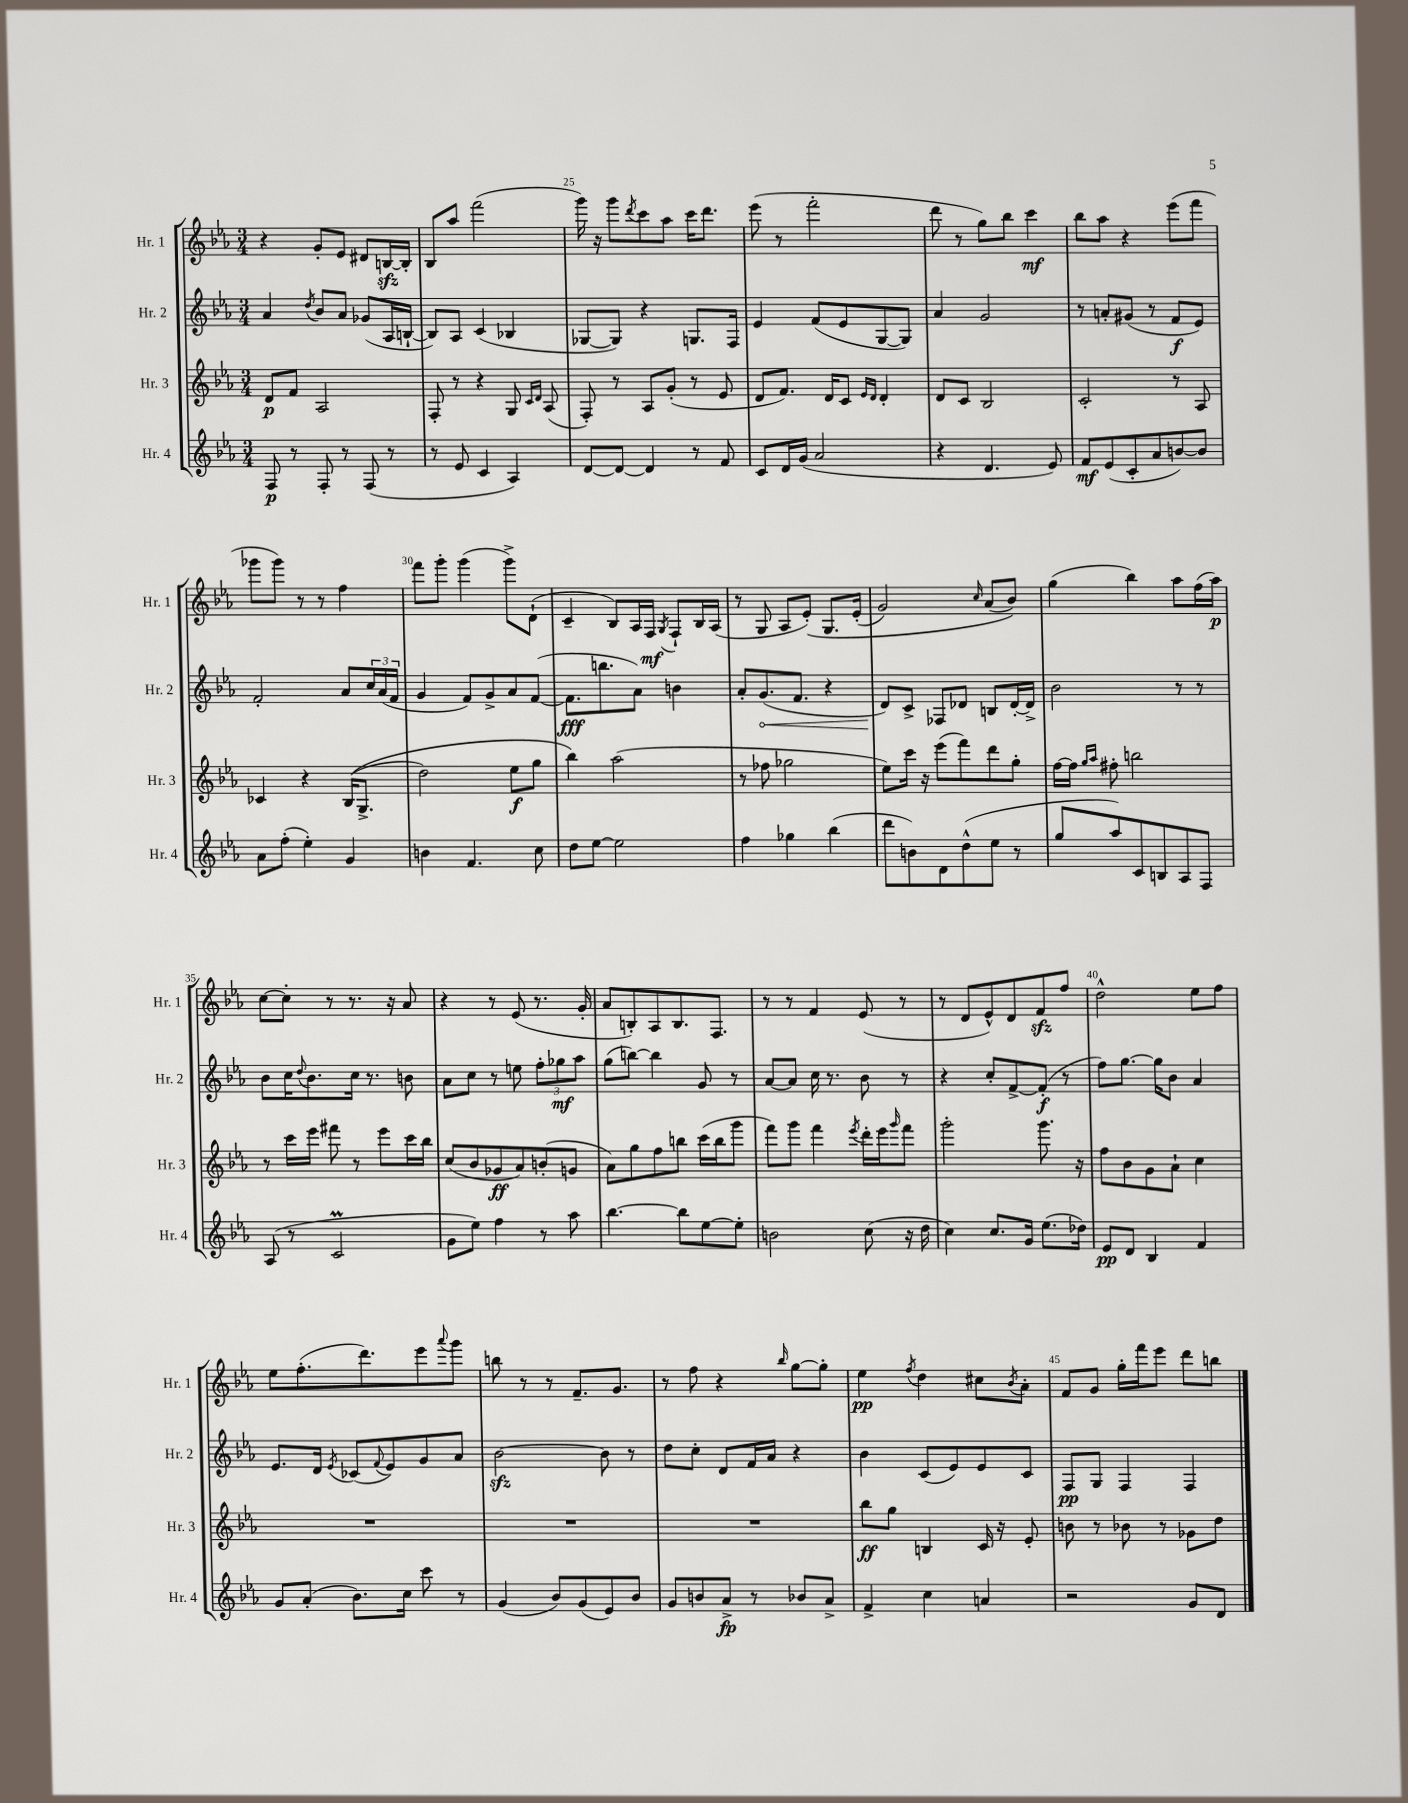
<<
\new StaffGroup <<
\new Staff = "s0" \with { instrumentName = "Hr. 1" shortInstrumentName = "Hr. 1" } {
    \clef treble \key ees \major \numericTimeSignature \time 3/4
    r4 g'8-. ees'8 dis'8 b16~\sfz b16-. |
    bes8 aes''8 f'''2( |
    g'''16) r16 g'''8 \acciaccatura { d'''8 } c'''8 aes''8 c'''16 d'''8. |
    ees'''8( r8 f'''2-. |
    d'''8 r8 g''8) bes''8 c'''4\mf |
    bes''8 aes''8 r4 ees'''8( f'''8 |
    ges'''8 ges'''8) r8 r8 f''4 |
    f'''8 g'''8-. g'''4( g'''8->) d'8-!( |
    c'4-- bes8) aes16 f16\mf \acciaccatura { g8 } f8-! bes16 aes16( |
    r8 g8 aes8 ees'8-.)\( g8. ees'16-.( |
    g'2) \grace { c''16 } aes'8( bes'8)\) |
    g''4( bes''4) aes''8 f''16( aes''16\p) |
    c''8~ c''8-. r8 r8. r16 aes'8 |
    r4 r8 ees'8( r8. g'16-. |
    aes'8 b8-.) aes8 b8. f8. |
    r8 r8 f'4 ees'8( r8 |
    r8 d'8 ees'8-^) d'8 f'8\sfz f''8 |
    d''2-^ ees''8 f''8 |
    ees''8 f''8.-.( d'''8.) ees'''8 \appoggiatura { aes'''8 } g'''8 |
    b''8 r8 r8 f'8.-- g'8. |
    r8 f''8 r4 \grace { bes''16 } g''8~ g''8-. |
    ees''4\pp \acciaccatura { f''8 } d''4 cis''8 \acciaccatura { bes'8 } aes'8-. |
    f'8 g'8 g''16-. f'''16 ees'''8 d'''8 b''8 \bar "|." |
}
\new Staff = "s1" \with { instrumentName = "Hr. 2" shortInstrumentName = "Hr. 2" } {
    \clef treble \key ees \major \numericTimeSignature \time 3/4
    aes'4 \acciaccatura { d''8 } bes'8 aes'8 ges'8( aes16 b16~-! |
    b8) aes8 c'4( bes4 |
    ges8~ ges8) r4 g8. f16 |
    ees'4 f'8( ees'8 g8~ g8) |
    aes'4 g'2 |
    r8 a'8-. gis'8( r8 f'8\f ees'8) |
    f'2-. aes'8 \tuplet 3/2 { c''16 aes'16( f'16 } |
    g'4 f'8) g'8-> aes'8 f'8~( |
    f'8.\fff b''8. aes'8) b'4 |
    aes'8-. \once \override Hairpin.circled-tip = ##t g'8.\<( f'8. r4 |
    d'8\!) c'8-> fes8 des'8 b8 des'16~-. des'16-> |
    bes'2 r8 r8 |
    bes'8 c''16 \appoggiatura { d''8 } bes'8. c''16 r8. b'8 |
    aes'8 c''8 r8 e''8 \tuplet 3/2 { f''8-. ges''8\mf aes''8 } |
    g''8( b''8~) b''4 g'8 r8 |
    aes'8~ aes'8 c''16 r8. bes'8 r8 |
    r4 c''8-. f'8~-> f'8-.\f( r8 |
    f''8) g''8.~ g''16 bes'8 aes'4 |
    ees'8. d'16 \acciaccatura { ees'8 } ces'8( \appoggiatura { f'8 } ees'8) g'8 aes'8 |
    bes'2~\sfz bes'8 r8 |
    d''8 c''8-. d'8 f'16 aes'16 r4 |
    bes'4 c'8( ees'8) ees'8 c'8 |
    f8\pp g8 f4 f4 \bar "|." |
}
\new Staff = "s2" \with { instrumentName = "Hr. 3" shortInstrumentName = "Hr. 3" } {
    \clef treble \key ees \major \numericTimeSignature \time 3/4
    d'8\p f'8 aes2 |
    f8-. r8 r4 g8 \grace { c'16 d'16 } aes8( |
    f8-.) r8 aes8 g'8-.( r8 ees'8 |
    d'8 f'8.) d'16 c'8 \grace { ees'16 d'16 } d'4-. |
    d'8 c'8 bes2 |
    c'2-. r8 aes8 |
    ces'4 r4 bes16(\( g8.-> |
    d''2) ees''8\f g''8 |
    bes''4\) aes''2( |
    r8 fes''8 ges''2 |
    ees''8) c'''16 r16 ees'''8( f'''8) d'''8 g''8-. |
    f''16~ f''16 \grace { g''16 aes''16 } fis''8-. b''2 |
    r8 c'''16 ees'''16 fis'''8 r8 ees'''8 c'''16 bes''16 |
    c''8( bes'8 ges'8\ff aes'8) b'8-.( g'8 |
    aes'8) g''8 f''8 b''8 c'''16( b''16 g'''8 |
    f'''8) g'''8 f'''4 \acciaccatura { ees'''8 } d'''16-. ees'''16 \grace { g'''16 } f'''8 |
    g'''2-. g'''8. r16 |
    f''8 bes'8 g'8 aes'8-! c''4 |
    R2. |
    R2. |
    R2. |
    bes''8\ff g''8 b4 c'16 r16 ees'8-. |
    b'8 r8 bes'8 r8 ges'8 d''8 \bar "|." |
}
\new Staff = "s3" \with { instrumentName = "Hr. 4" shortInstrumentName = "Hr. 4" } {
    \clef treble \key ees \major \numericTimeSignature \time 3/4
    f8\p r8 f8-. r8 f8( r8 |
    r8 ees'8 c'4 aes4) |
    d'8~ d'8~ d'4 r8 f'8 |
    c'8 d'16 g'16( aes'2 |
    r4 d'4. ees'8) |
    f'8\mf ees'8( c'8-. aes'8 b'8~) b'8 |
    aes'8 f''8-.( ees''4-.) g'4 |
    b'4 f'4. c''8 |
    d''8 ees''8~ ees''2 |
    f''4 ges''4 bes''4( |
    d'''8 b'8) d'8 d''8-^( ees''8 r8 |
    g''8 aes''8) c'8 b8 aes8 f8 |
    aes8( r8 c'2\prall |
    g'8 ees''8) f''4 r8 aes''8 |
    bes''4.~ bes''8 ees''8~ ees''8-. |
    b'2 c''8( r16 d''16 |
    c''4) c''8. g'16 ees''8.( des''16) |
    ees'8\pp d'8 bes4 f'4 |
    g'8 aes'8-.( bes'8.) c''16 c'''8 r8 |
    g'4( bes'8) g'8( ees'8) bes'8 |
    g'8 b'8 aes'8->\fp r8 bes'8 aes'8-> |
    f'4-> c''4 a'4 |
    r2 g'8 d'8 \bar "|." |
}
>>
>>
\layout { \context { \Score currentBarNumber = #23 \override BarNumber.break-visibility = ##(#f #t #t) barNumberVisibility = #(every-nth-bar-number-visible 5) } }
